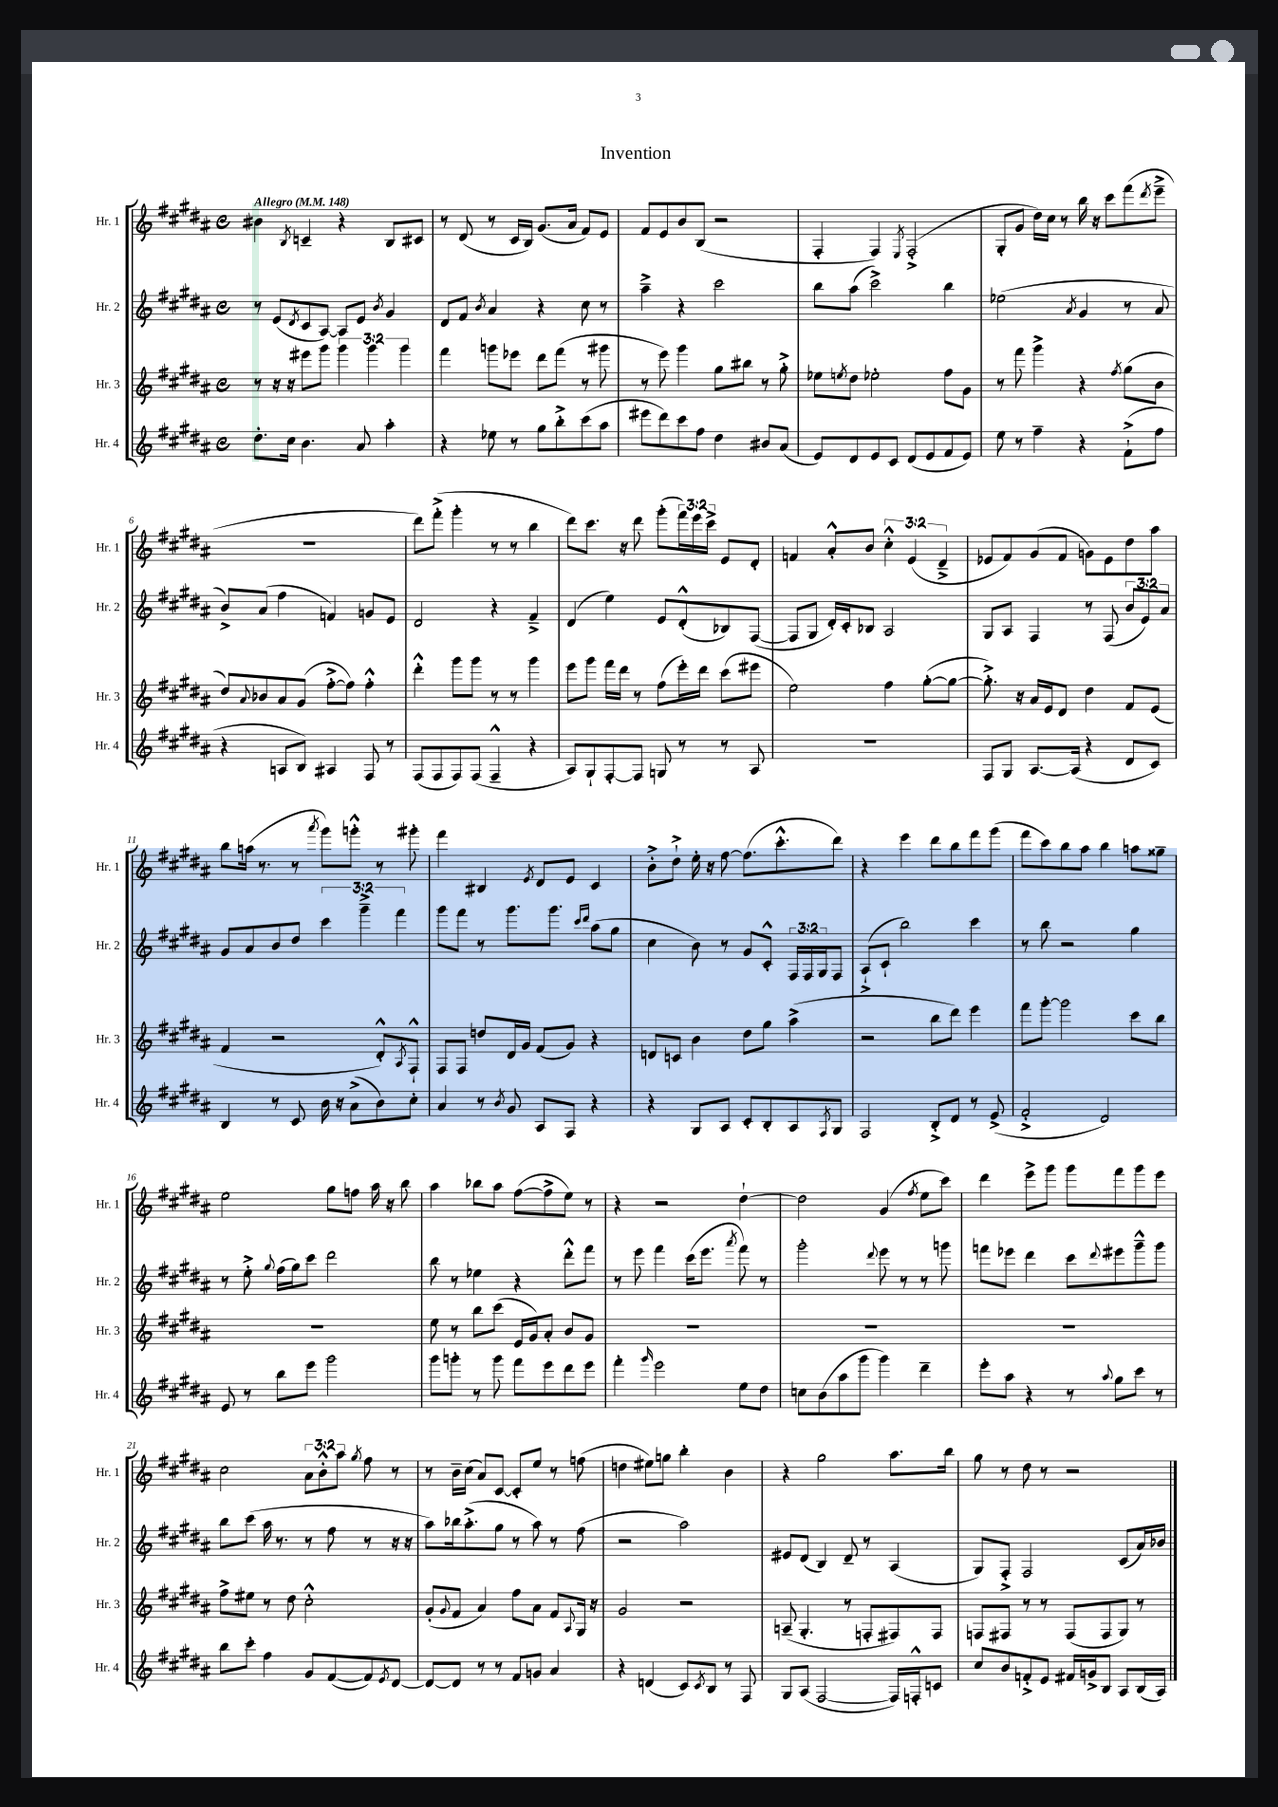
\header { title = "Invention" }
<<
\new StaffGroup <<
\new Staff = "s0" \with { instrumentName = "Hr. 1" shortInstrumentName = "Hr. 1" } {
    \clef treble \key b \major \defaultTimeSignature \time 4/4 \override Staff.TupletNumber.text = #tuplet-number::calc-fraction-text \tempo "Allegro" 4 = 148
    bis'4 \acciaccatura { b8 } c'4-- r4 b8 cis'8 |
    r8 dis'8( r8 cis'16 b16) gis'8.( ais'16 fis'8) e'8 |
    fis'8 e'8 b'8 b8( r2 |
    fis4-. fis4) \acciaccatura { e8 } fis2-.->( |
    gis8-. gis'8 dis''16) cis''16 r8 b''16 r16 cis'''8 fis'''8( \acciaccatura { dis'''8 } e'''8---> |
    R1 |
    dis'''8) fis'''8-.->( gis'''4-. r8 r8 b''4 |
    dis'''8) cis'''8. r16 dis'''8 gis'''8-.( \tuplet 3/2 { fis'''16) e'''16 cis'''16-> } e'8 dis'8-. |
    f'4 ais'8-.-^ b'8 \tuplet 3/2 { cis''4-.-^ e'4( dis'4---> } |
    ees'8 fis'8) gis'8( fis'8 g'8) ees'8 dis''8 ais''8 |
    b''8 a''16( r8. r8 \acciaccatura { ais'''8 } gis'''8) g'''8-.-^ r8 gis'''8-. |
    fis'''4 bis4 \acciaccatura { e'8 } dis'8 e'8 cis'4 |
    b'8-.-> dis''8-!-> e''16-. r16 fis''8~ fis''8.( cis'''8.-.-^ dis'''8) |
    r4 e'''4 dis'''8 b''8 fis'''8 gis'''8( |
    fis'''8 cis'''8) b''8 ais''8 b''4 a''8 gisis''8-- |
    e''2 gis''8 f''8 ais''16 r16 b''8 |
    ais''4 bes''8 ais''8 fis''8~( fis''8-> e''8) r8 |
    r4 r2 dis''4~-! |
    dis''2 gis'4( \acciaccatura { fis''8 } e''8 cis'''8) |
    dis'''4 e'''8-> gis'''8 gis'''8 fis'''8 gis'''8 e'''8 |
    cis''2 \tuplet 3/2 { ais'8 b'8-.-^ ais''8 } \acciaccatura { gis''8 } fis''8 r8 |
    r8 b'16-- cis''16( ais'8) cis'8~ cis'8-. e''8 r8 f''8( |
    d''4 eis''8) g''8 b''4-. b'4 |
    r4 gis''2 ais''8. b''16 |
    gis''8 r8 dis''8 r8 r2 \bar "|." |
}
\new Staff = "s1" \with { instrumentName = "Hr. 2" shortInstrumentName = "Hr. 2" } {
    \clef treble \key b \major \defaultTimeSignature \time 4/4 \override Staff.TupletNumber.text = #tuplet-number::calc-fraction-text
    r8 e'8( \acciaccatura { dis'8 } cis'8 ais8~) ais8 e'8 \acciaccatura { b'8 } gis'4 |
    dis'8 fis'8 \acciaccatura { b'8 } ais'4 r4 cis''8 r8 |
    ais''4---> r4 cis'''2 |
    b''8 ais''8( cis'''2->) b''4 |
    ees''2( \acciaccatura { ais'8 } gis'4 r8 ais'8 |
    b'8->) ais'8( fis''4 f'4) g'8 e'8 |
    dis'2 r4 fis'4---> |
    dis'4( e''4) e'8 dis'8-.-^( bes8) fis8~( |
    fis8 gis8 dis'16-.) cis'16-. bes8 ais2 |
    gis8 ais8 fis4 r8 fis8( \tuplet 3/2 { b'8 e'8) ais'8 } |
    gis'8 ais'8 b'8 dis''8 \tuplet 3/2 { cis'''4 gis'''4---> fis'''4 } |
    gis'''8 fis'''8 r8 gis'''8. gis'''8. \grace { cis'''16 dis'''16 } ais''8( gis''8 |
    cis''4 b'8) r8 gis'8 cis'8-.-^ \tuplet 3/2 { fis16 fis16 gis16 } fis8 |
    ais8-!->( cis'8-! b''2) cis'''4 |
    r8 b''8 r2 gis''4 |
    r8 e''8-.-> \appoggiatura { gis''8 } fis''16( gis''16) cis'''8 dis'''2 |
    b''8 r8 ees''4 r4 dis'''8-.-^ fis'''8 |
    r8 e'''8 fis'''4 cis'''16( e'''8. \acciaccatura { ais'''8 } fis'''8) r8 |
    gis'''2-. \appoggiatura { dis'''8 } e'''8 r8 r8 g'''8 |
    f'''8 ees'''8 dis'''4 cis'''8 \appoggiatura { dis'''8 } eis'''8 gis'''8---^ gis'''8 |
    b''8 cis'''8( ais''16 r8. r8 fis''8 r8 r16 r16 |
    ais''8) bes''16 ais''8.-.->( gis''8 r8 ais''8) r8 fis''8( |
    r2 ais''2) |
    eis'8 dis'8( b4) dis'8-- r8 ais4( |
    gis8) fis8-.-> fis2 cis'8( ais'16) bes'16 \bar "|." |
}
\new Staff = "s2" \with { instrumentName = "Hr. 3" shortInstrumentName = "Hr. 3" } {
    \clef treble \key b \major \defaultTimeSignature \time 4/4 \override Staff.TupletNumber.text = #tuplet-number::calc-fraction-text
    r8 r16 r16 eis'''8 gis'''8 \tuplet 3/2 { gis'''4 gis'''4 gis'''4 } |
    fis'''4 g'''8 ees'''8 dis'''8 fis'''8( r8 gis'''8 |
    r8 e'''8) gis'''4 gis''8 bis''8 r8 gis''8-.-> |
    ees''8 \acciaccatura { e''8 } dis''8 ees''2-. fis''8 gis'8 |
    r8 fis'''8 gis'''4-> r4 \acciaccatura { fis''8 } gis''8( b'8 |
    dis''8) \appoggiatura { ais'8 } bes'8 ais'8 gis'8( fis''8~-.-> fis''8) fis''4-.-^ |
    dis'''4-.-^ gis'''8 gis'''8 r8 r8 gis'''4 |
    e'''8 gis'''8 fis'''16 dis'''16 r8 fis''8( e'''16-.) dis'''16 cis'''8( eis'''8 |
    e''2) fis''4 gis''8~-.( gis''8~ |
    gis''8.-.->) r16 ais'16 e'16 dis'8 dis''4 fis'8 e'8( |
    fis'4 r2 dis'8-.-^) \acciaccatura { ais8 } fis8-!-^ |
    fis8 fis8 d''8 dis'16 gis'16 fis'8( gis'8) r4 |
    d'8 c'8 b'4 dis''8 gis''8 ais''4->( |
    r2 b''8 dis'''8) e'''4 |
    fis'''8 gis'''8~-. gis'''2 cis'''8 b''8 |
    R1 |
    e''8 r8 b''8 cis'''8( e'16 gis'16) ais'8-. b'8 gis'8 |
    R1 |
    R1 |
    R1 |
    fis''8-> eis''8 r8 dis''8 cis''2-.-^ |
    gis'8-.( \appoggiatura { gis'8 } fis'8 ais'4) fis''8 ais'8 fis'8 \appoggiatura { ais8 } gis16 r16 |
    gis'2 r2 |
    a8--( gis4.-. r8 f8-. fis8) fis8 |
    f8 fis8 r8 r8 fis8( fis8 gis8) r8 \bar "|." |
}
\new Staff = "s3" \with { instrumentName = "Hr. 4" shortInstrumentName = "Hr. 4" } {
    \clef treble \key b \major \defaultTimeSignature \time 4/4
    dis''8.-. cis''16 b'4. ais'8 ais''4-. |
    r4 ees''8 r8 gis''8 b''8-.-> cis'''8( ais''8 |
    eis'''8 dis'''8) cis'''8 fis''8 dis''4 bis'8 ais'8( |
    e'8) dis'8 e'8 cis'8 dis'8( e'8 fis'8 e'8) |
    e''8 r8 fis''4-- r4 fis'8-!->( fis''8 |
    r4 a8 b8) ais4 fis8 r8 |
    fis8( fis8 fis8) fis8( fis4---^ r4 |
    ais8) gis8-! fis8~-. fis8 g8 r8 r8 ais8 |
    R1 |
    fis8 gis8 ais8.~ ais16( r4 dis'8 cis'8) |
    b4 r8 cis'8 b'16 r16 ais'8->( b'8) cis''8-. |
    ais'4 r8 \acciaccatura { b'8 } gis'8 ais8 fis8 r4 |
    r4 gis8 ais8 cis'8-. b8-. ais8 \acciaccatura { fis8 } gis8 |
    fis2 b8-.-> dis'8 r8 e'8->( |
    fis'2-.-> dis'2) |
    e'8 r8 b''8 e'''8 gis'''2 |
    gis'''8 g'''8-. r8 g'''8 fis'''8 e'''8 dis'''8 e'''8 |
    fis'''4-. \grace { gis'''16 } e'''2 e''8 dis''8 |
    c''8 b'8( ais''8 gis'''8 gis'''4) dis'''4-- |
    e'''8-. ais''8 r4 r8 \appoggiatura { ais''8 } gis''8 cis'''8 r8 |
    b''8 cis'''8-. fis''4 gis'8 fis'8~( fis'8) \acciaccatura { e'8 } dis'8~ |
    dis'8~ dis'8 r8 r8 fis'8 g'8 ais'4 |
    r4 d'4( cis'8) \acciaccatura { cis'8 } b8 r8 fis8 |
    gis8 ais8( fis2~ fis16) f16-.-^ c'8 |
    cis''8 b'8 f'8-.-> e'8 fis'16 g'16-> b8 ais8 b16( ais16) \bar "|." |
}
>>
>>
